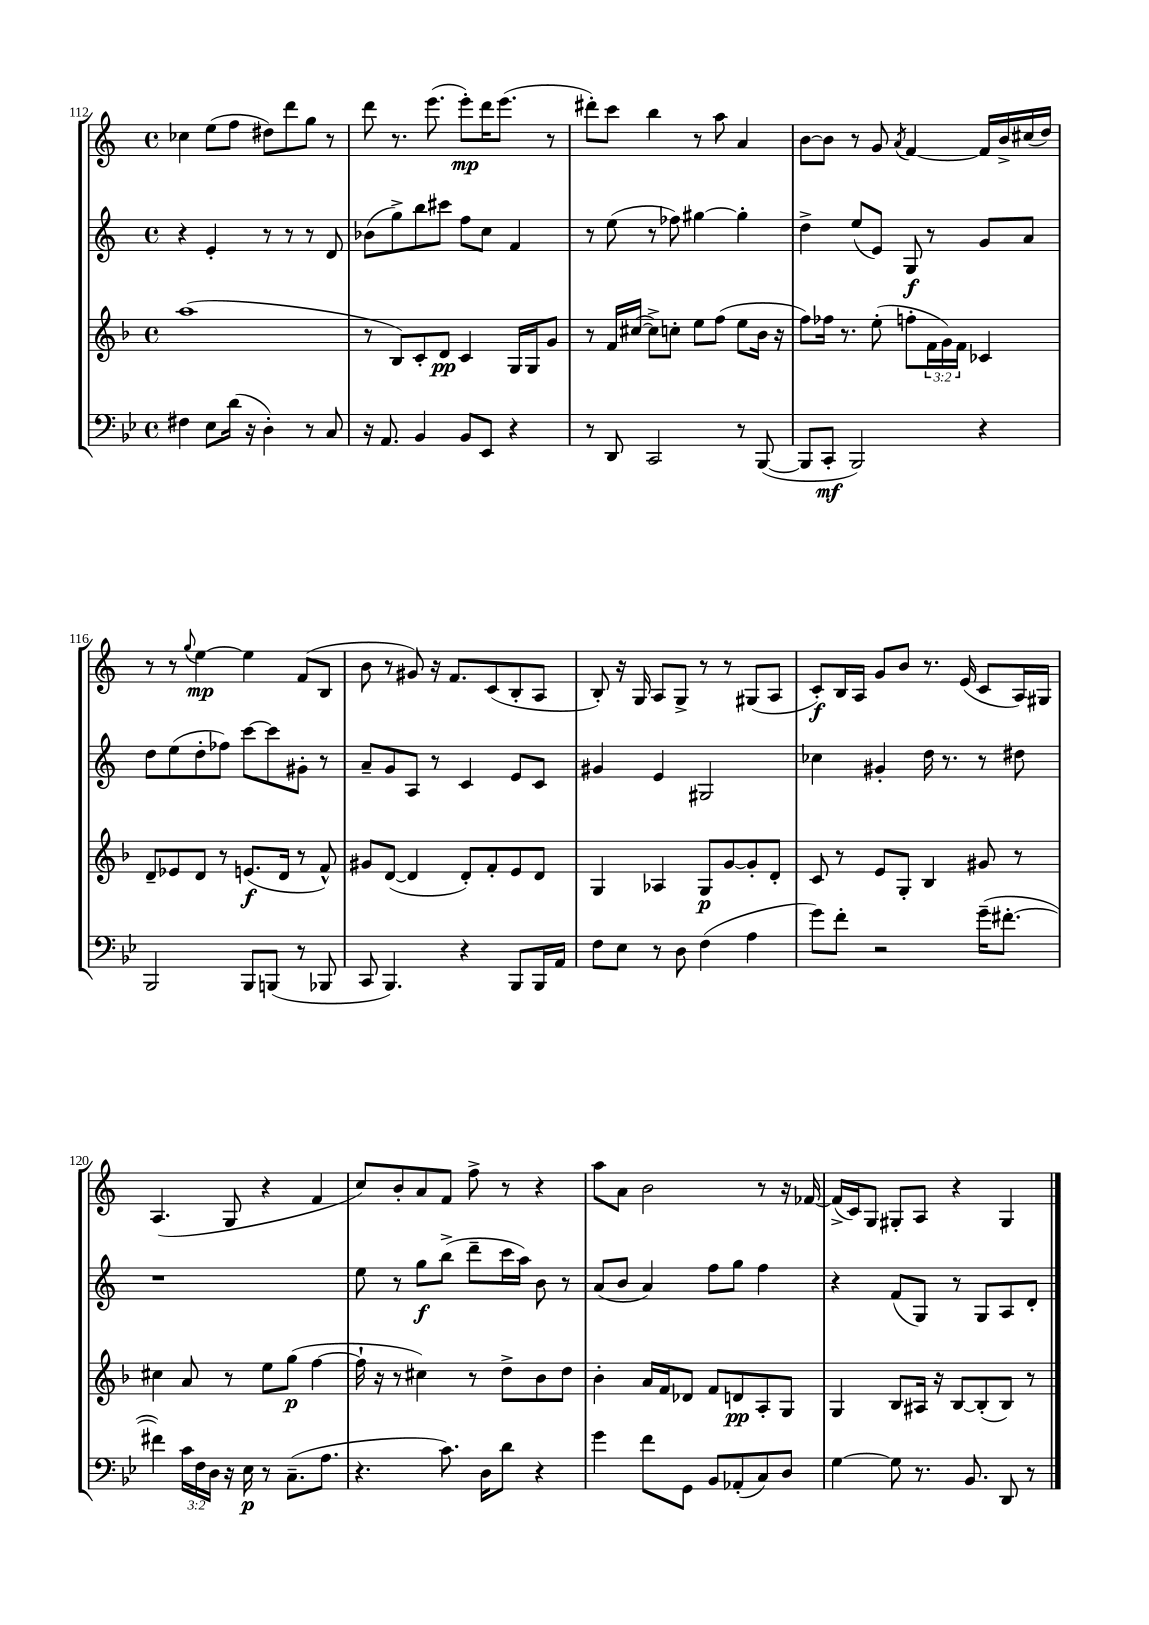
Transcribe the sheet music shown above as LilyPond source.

<<
\new StaffGroup <<
\new Staff = "s0" {
    \clef treble \key c \major \defaultTimeSignature \time 4/4
    ces''4 e''8( f''8 dis''8) d'''8 g''8 r8 |
    d'''8 r8. e'''8.( e'''8-.\mp) d'''16 e'''8.( r8 |
    dis'''8-.) c'''8 b''4 r8 a''8 a'4 |
    b'8~ b'8 r8 g'8 \acciaccatura { a'8 } f'4~ f'16 b'16-> cis''16( d''16) |
    r8 r8 \appoggiatura { g''8 } e''4~\mp e''4 f'8( b8 |
    b'8 r8 gis'8) r16 f'8. c'8( b8-. a8 |
    b8-.) r16 g16 a8 g8-> r8 r8 gis8( a8 |
    c'8-.\f) b16 a16 g'8 b'8 r8. e'16( c'8 a16) gis16 |
    a4.( g8 r4 f'4 |
    c''8) b'8-. a'8 f'8 f''8-> r8 r4 |
    a''8 a'8 b'2 r8 r16 fes'16~ |
    fes'16->( c'16) g8 gis8-. a8 r4 gis4 \bar "|." |
}
\new Staff = "s1" {
    \clef treble \key c \major \defaultTimeSignature \time 4/4
    r4 e'4-. r8 r8 r8 d'8 |
    bes'8( g''8->) b''8 cis'''8 f''8 c''8 f'4 |
    r8 e''8( r8 fes''8) gis''4~ gis''4-. |
    d''4-> e''8( e'8) g8\f r8 g'8 a'8 |
    d''8 e''8( d''8-. fes''8) c'''8~ c'''8 gis'8-. r8 |
    a'8-- g'8 a8 r8 c'4 e'8 c'8 |
    gis'4 e'4 gis2 |
    ces''4 gis'4-. d''16 r8. r8 dis''8 |
    r1 |
    e''8 r8 g''8\f b''8->( d'''8-- c'''16 a''16) b'8 r8 |
    a'8( b'8 a'4) f''8 g''8 f''4 |
    r4 f'8( g8) r8 g8 a8 d'8-. \bar "|." |
}
\new Staff = "s2" {
    \clef treble \key f \major \defaultTimeSignature \time 4/4 \override Staff.TupletNumber.text = #tuplet-number::calc-fraction-text
    a''1( |
    r8 bes8) c'8-. d'8\pp c'4 g16 g16 g'8 |
    r8 f'16 cis''16~( cis''8->) c''8-. e''8 f''8( e''8 bes'16 r16 |
    f''8) fes''16 r8. e''8-.( f''8-. \tuplet 3/2 { f'16 g'16) f'16 } ces'4 |
    d'8-- ees'8 d'8 r8 e'8.\f( d'16 r8 f'8-^) |
    gis'8 d'8~( d'4 d'8-.) f'8-. e'8 d'8 |
    g4 aes4 g8\p g'8~ g'8-. d'8-. |
    c'8 r8 e'8 g8-. bes4 gis'8 r8 |
    cis''4 a'8 r8 e''8 g''8\p( f''4~ |
    f''16-! r16 r8 cis''4) r8 d''8-> bes'8 d''8 |
    bes'4-. a'16 f'16 des'8 f'8 d'8\pp a8-. g8 |
    g4 bes8 ais16 r16 bes8~ bes8-.( bes8) r8 \bar "|." |
}
\new Staff = "s3" {
    \clef bass \key bes \major \defaultTimeSignature \time 4/4 \override Staff.TupletNumber.text = #tuplet-number::calc-fraction-text
    fis4 ees8 d'16( r16 d4-.) r8 c8 |
    r16 a,8. bes,4 bes,8 ees,8 r4 |
    r8 d,8 c,2 r8 bes,,8~( |
    bes,,8 c,8-.\mf bes,,2) r4 |
    bes,,2 bes,,8 b,,8( r8 bes,,8 |
    c,8 bes,,4.) r4 bes,,8 bes,,16 a,16 |
    f8 ees8 r8 d8 f4( a4 |
    g'8) f'8-. r2 g'16--( fis'8.~-. |
    fis'4) \tuplet 3/2 { c'16 f16 d16 } r16 ees16\p r8 c8.--( a8. |
    r4. c'8.) d16 d'8 r4 |
    g'4 f'8 g,8 bes,8 aes,8-.( c8) d8 |
    g4~ g8 r8. bes,8. d,8 r8 \bar "|." |
}
>>
>>
\layout { \context { \Score currentBarNumber = #112 } }
